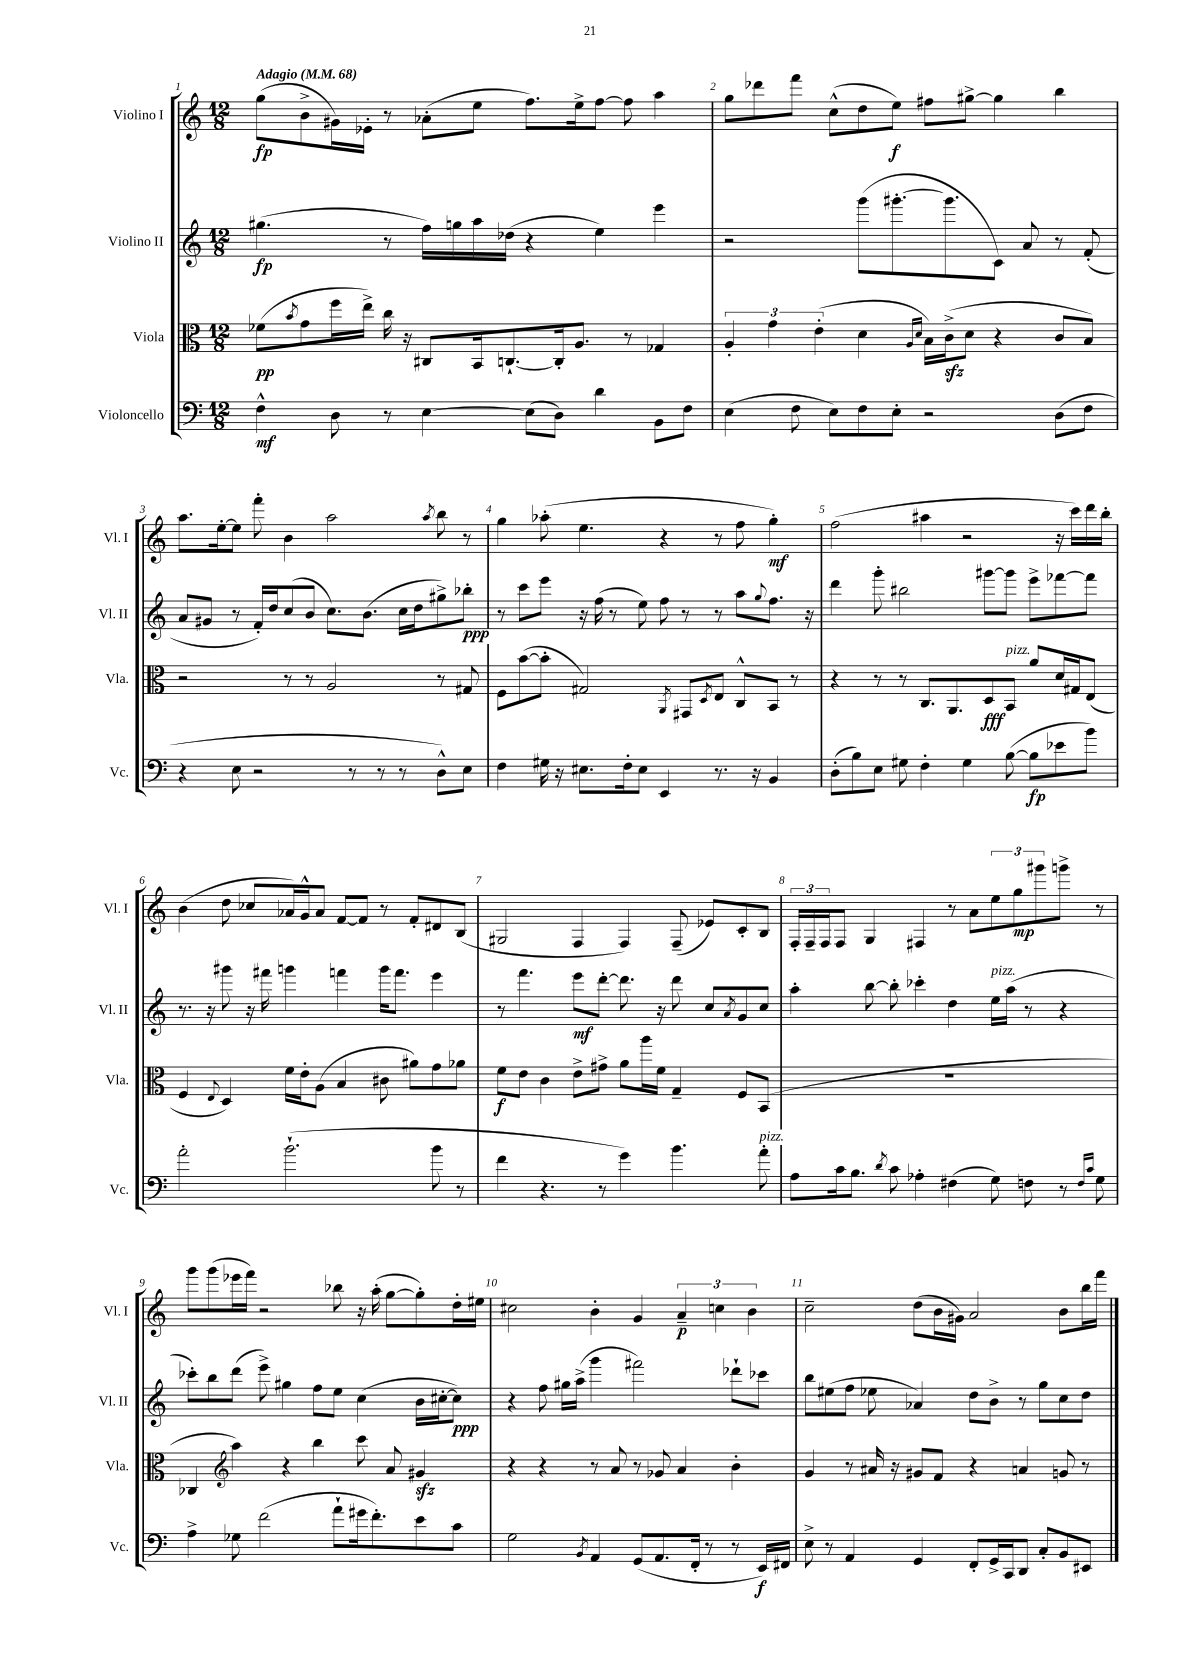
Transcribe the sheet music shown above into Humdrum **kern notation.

**kern	**kern	**kern	**kern
*staff4	*staff3	*staff2	*staff1
*clefF4	*clefC3	*clefG2	*clefG2
*k[]	*k[]	*k[]	*k[]
*M12/8	*M12/8	*M12/8	*M12/8
*MM68	*MM68	*MM68	*MM68
4F^^\	(8f-\L	(4.gg#\	(8gg\L
.	8qb/	.	.
.	8g\	.	8b^\
8D\	16ff\L	.	16g#\L)
.	16ee^\JJ)	.	16e-'\JJ
8r	16cc\	8r	8r
.	16r	.	.
[4E\	8C#/L	16ff\LL)	(8a-'\L
.	.	16gg\	.
.	16BB/k	16aa\	8ee\J
.	[8.C`/	(16dd-\JJ	.
(8E\]L	.	4r	8.ff\L)
8D\J)	16C'/]k	.	.
.	8.A/J	.	16ee^\k
4d\	.	4ee\)	[8ff\J
.	8r	.	8ff\]
8BB\L	4G-/	4eee\	4aa\
8F\J	.	.	.
=	=	=	=
(4E\	6A'/	2r	8gg\L
.	.	.	8ddd-\
.	6g\	.	.
8F\	.	.	8fff\J
.	(6e'\	.	.
8E\L)	.	.	(8cc^^\L
8F\	4d\	(8ggg\L	8dd\
8E'\J	.	[8.ggg#'\	8ee\J)
.	16qqA/LL	.	.
.	16qqd/JJ	.	.
2r	16B\LL)	.	8ff#\L
.	(16c^\J	8.ggg#\]	.
.	8d\J	.	[8gg#^\J
.	4r	8c\J)	4gg#\]
.	.	8a/	.
(8D\L	8c/L	8r	4bb\
8F\J	8B/J)	(8f'/	.
=	=	=	=
4r	2r	8a/L	8.aa\L
.	.	8g#/J	.
.	.	.	[16ee'\k
8E\	.	8r	8ee\]J
2r	.	16f'/LL)	8fff'\
.	.	16dd/J	.
.	8r	(8cc/	4b\
.	8r	8b/J	.
.	2A/	8.cc\L)	2aa\
8r	.	.	.
.	.	(8.b\J	.
8r	.	.	.
8r	.	16cc\LL	.
.	.	16dd\J	.
.	.	.	8qaa/
8D^^\L)	8r	8gg#^\)	8bb\
8E\J	8G#/	8bb-'\J	8r
=	=	=	=
4F\	8F\L	8r	4gg\
.	([8b\	8ccc\L	.
16G#\	8b'\]J	8eee\J	(8aa-'\
16r	.	.	.
8.E#\L	2G#/)	16r	4.ee\
.	.	(16ff\	.
.	.	8r	.
16F'\k	.	.	.
8E#\J	.	8ee\)	.
4EE/	.	8ff\	4r
.	8qAA/	.	.
.	8GG#/L	8r	.
.	8qD/	.	.
8.r	8E/J	8r	8r
.	8C^^/L	8aa\L	8ff\
16r	.	.	.
.	.	8qqgg/	.
4BB/	8BB/J	8.ff\J	4gg'\)
.	8r	.	.
.	.	16r	.
=	=	=	=
(8D'\L	4r	4ddd\	(2ff\
8B\)	.	.	.
8E\J	8r	8ggg'\	.
8G#\	8r	2bb#\	.
4F'\	8.C/L	.	4aa#\
.	8.AA/	.	.
4G#\	.	.	2r
.	8D/	[8ggg#\L	.
([8B\	8BB/J	8ggg#\]J	.
8B\]L	8a/L	8eee^\L	.
8e-\	16d/L	[8fff-\	16r
.	16G#/J	.	16ccc\LL)
8b\J)	(8E/J	8fff-\]J	16ddd\
.	.	.	16bb'\JJ
=	=	=	=
2a'\	4F/	8.r	(4b\
.	.	16r	.
.	8qqE/	.	.
.	4D/)	8ggg#\	8dd\
.	.	16r	8cc-/L
.	.	16fff#\	.
(2.b`\	16f\LL	4ggg\	16a-/L)
.	16e'\J	.	16g^^/J
.	(8A\J	.	8a-/J
.	4B/	4fff\	[8f/L
.	.	.	8f/]J
.	8c#\	16ggg\LK	8r
.	.	8.fff\J	.
.	8a#\L)	.	8f'/L
8b\	8g\	4eee\	8d#/
8r	8a-\J	.	(8B/J
=	=	=	=
4f\	8f\L	8r	2G#/
.	8e\J	4.fff\	.
4.r	4c\	.	.
.	8e^\L	8eee\L	4F/
8r	8g#^\J	[8ddd'\J	.
4g\)	8a\L	8.ddd\]	4F/)
.	16aa\L	.	.
.	16f\JJ	16r	.
4.b\	4G~/	8ddd\	(8F~/
.	.	8cc/L	8e-/L)
.	.	8qa/	.
.	8F/L	8g/	8c'/
8a'\	(8BB/J	8cc/J	8B/J
=	=	=	=
8A\L	1.r	4aa'\	24F'/LL
.	.	.	24F~/
.	.	.	24F/J
16c\k	.	.	8F/J
8.B\J	.	.	.
.	.	[8bb\	4G/
8qd/	.	.	.
8c\	.	8bb'\]	.
4A-'\	.	4ccc-'\	4F#/
(4F#\	.	4dd\	8r
.	.	.	8a\L
8G\)	.	16ee\LL	12ee\
.	.	(16aa\JJ	.
.	.	.	12gg\
8F\	.	8r	.
.	.	.	12ggg#\
8r	.	4r	8ggg^\J
16qqF/LL	.	.	.
16qqc/JJ	.	.	.
8G\	.	.	8r
=	=	=	=
4A^\	4C-/	8ccc-'\L)	8ggg\L
.	.	8bb\	(8ggg\
*	*clefG2	*	*
8G-\	4aa\)	(8ddd\J	16eee-\L
.	.	.	16fff\JJ)
(2f\	.	8eee^\)	2r
.	4r	4gg#\	.
.	4bb\	8ff\L	.
8a`\L	.	8ee\J	8bb-\
16g#\k	8ccc\	(4cc\	16r
8.f'\)	.	.	(16aa'\
.	8a/	.	[8gg\L
8e\	4g#/	16b\LL	8gg'\])
.	.	[16cc#'\J	.
8c\J	.	8cc#\]J)	16dd'\L
.	.	.	16ee#\JJ
=	=	=	=
2G\	4r	4r	2cc#\
.	4r	8ff\	.
.	.	16gg#\LL	.
.	.	(16aa^\JJ	.
8qBB/	.	.	.
4AA/	8r	4ggg\	4b'\
.	8a/	.	.
(8GG/L	8r	2fff#\)	4g/
8.AA/	8g-/	.	.
.	4a/	.	6a~/
16FF'/Jk	.	.	.
8r	.	.	.
.	.	.	6cc\
8r	4b'\	8ddd-`\L	.
.	.	.	6b\
16EE/LL)	.	8ccc-\J	.
16FF#/JJ	.	.	.
=	=	=	=
8E^\	4g/	8bb\L	2cc~\
8r	.	(8ee#\	.
4AA/	8r	8ff\J	.
.	16a#/	8ee-\	.
.	16r	.	.
4GG/	8g#/L	4a-/)	(8dd\L
.	8f/J	.	16b\L
.	.	.	16g#\JJ)
8FF'/L	4r	8dd\L	2a/
16GG^/L	.	8b^\J	.
16CC/J	.	.	.
8DD/J	4a/	8r	.
8C'/L	.	8gg\L	.
8BB/	8g/	8cc\	8b\L
8EE#/J	8r	8dd\J	16bb\L
.	.	.	16fff\JJ
==	==	==	==
*-	*-	*-	*-
